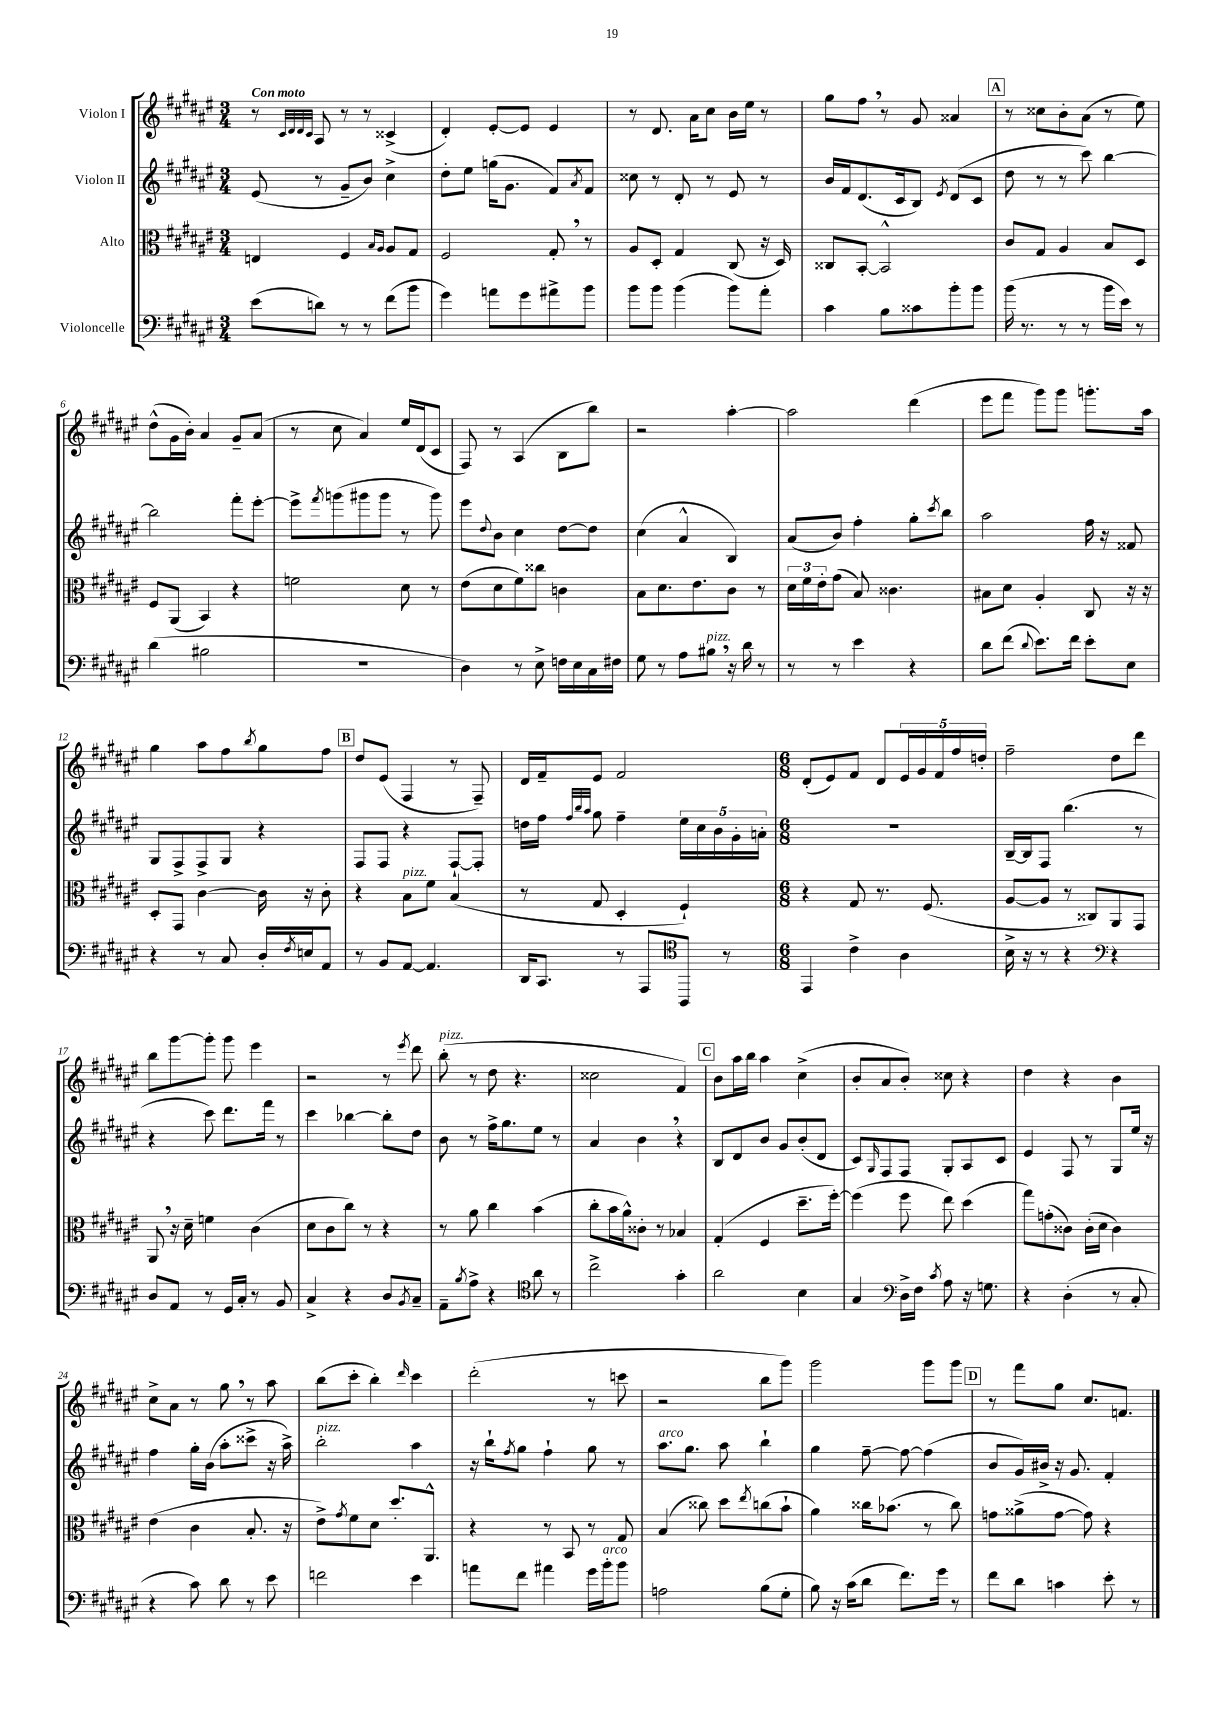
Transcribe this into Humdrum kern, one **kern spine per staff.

**kern	**kern	**kern	**kern
*staff4	*staff3	*staff2	*staff1
*clefF4	*clefC3	*clefG2	*clefG2
*k[f#c#g#d#a#e#]	*k[f#c#g#d#a#e#]	*k[f#c#g#d#a#e#]	*k[f#c#g#d#a#e#]
*M3/4	*M3/4	*M3/4	*M3/4
(8e#\L	4E/	(8e#/	8r
.	.	.	32qqc#/LLL
.	.	.	32qqd#/
.	.	.	32qqd#/
.	.	.	32qqc#/JJJ
8d\J)	.	8r	8A#/
8r	4F#/	8g#~/L	8r
8r	.	8b/J)	8r
.	16qqB/LL	.	.
.	16qqA#/JJ	.	.
(8f#\L	8A#/L	4cc#^\	(4c##^/
8b\J	8G#/J	.	.
=	=	=	=
4g#\)	2F#/	8dd#'\L	4d#'/)
.	.	8ee#\J	.
8a\L	.	(16gg\LK	[8e#'/L
.	.	8.g#\J	.
8g#\	.	.	8e#/]J
8a#^\	8G#'/	8f#/L)	4e#/
.	.	8qa#/	.
8b\J	8r	8f#/J	.
=	=	=	=
8b\L	8A#/L	8cc##\	8r
8b\J	8D#'/J	8r	8.d#/
(4b\	4G#/	8d#'/	.
.	.	.	16a#\LK
.	.	8r	8cc#\J
8b\L)	(8C#/	8e#/	16b\LL
.	.	.	16ee#\JJ
8a#'\J	16r	8r	8r
.	16D#/)	.	.
=	=	=	=
4c#\	8C##/L	16b/LL	8gg#\L
.	.	16f#/J	.
.	[8BB'/J	(8.d#/	8ff#\J
8B\L	2BB^^/]	.	8r
.	.	16c#/k	.
8c##\	.	8B/J)	8g#/
.	.	8qe#/	.
8b'\	.	(8d#/L	4a##/
8b\J	.	8c#/J	.
=	=	=	=
(16b\	8c#/L	8dd#\	8r
8.r	.	.	.
.	8G#/J	8r	8cc##\L
8r	4A#/	8r	8b'\
8r	.	8ccc#\)	(8a#\J
16b\LL	8B/L	[4bb\	8r
16e#\JJ)	.	.	.
8r	8D#/J	.	8ee#\)
=	=	=	=
(4d#\	8F#/L	2bb\]	(8dd#^^\L
.	(8AA#/J	.	16g#\L
.	.	.	16b'\JJ)
2B#\	4BB/)	.	4a#/
.	4r	8fff#'\L	8g#~/L
.	.	[8eee#'\J	(8a#/J
=	=	=	=
2.r	2f\	8eee#^\]L	8r
.	.	8qfff#/	.
.	.	(8ggg\	8cc#\
.	.	8ggg#\	4a#/)
.	.	8ggg#\J	.
.	8d#\	8r	16ee#/LL
.	.	.	(16d#/J
.	8r	8ggg#\)	8c#/J
=	=	=	=
4D#\)	(8e#\L	8eee#\L	8F#/)
.	.	8qqdd#/	.
.	8d#\	8b\J	8r
8r	8f#\)	4cc#\	(4A#/
8E#^\	8cc##\J	.	.
16F\LL	4c\	[8dd#\L	8B\L
16E#\	.	.	.
16C#\	.	8dd#\]J	8bb\J)
16F#\JJ	.	.	.
=	=	=	=
8G#\	8B\L	(4cc#\	2r
8r	8.d#\	.	.
8A#\L	.	4a#^^/	.
.	8.e#\	.	.
8B#\J	.	.	.
16r	8c#\J	4B/)	[4aa#'\
16d#\	.	.	.
8r	8r	.	.
=	=	=	=
8r	24d#\LL	(8a#/L	2aa#\]
.	24f#\	.	.
.	24e#'\J	.	.
8r	(8g#\J	8b/J)	.
4e#\	8B/)	4ff#'\	.
.	4.c##\	.	.
4r	.	8gg#'\L	(4ddd#\
.	.	8qccc#/	.
.	.	8bb\J	.
=	=	=	=
8d#\L	8B#\L	2aa#\	8eee#\L
(8f#\J	8d#\J	.	8fff#\J
8qqd#/	.	.	.
8.e#\L)	4A#'/	.	8ggg#\L)
.	.	.	8ggg#\J
16f#\Jk	.	.	.
8e#'\L	8C#/	16ff#\	8.ggg'\L
.	.	16r	.
8E#\J	16r	8f##/	.
.	16r	.	16aa#\Jk
=	=	=	=
4r	8D#'/L	8G#/L	4gg#\
.	8GG#/J	8F#^/	.
8r	[4c#\	8F#^/	8aa#\L
8C#/	.	8G#/J	8ff#\
.	.	.	8qbb/
16D#'/LL	16c#\]	4r	8gg#\
8qF#/	.	.	.
16E/J	16r	.	.
8AA#/J	8c#'\	.	8ff#\J
=	=	=	=
8r	4r	8F#/L	8dd#/L
8BB/L	.	8F#/J	(8e#/J
[8AA#/J	8B\L	4r	4F#/
4.AA#/]	8f#\J	.	.
.	(4B/	[8F#`/L	8r
.	.	8F#'/]J	8F#~/)
=	=	=	=
16DD#/LK	8r	16dd\LL	16d#/LL
8.CC#/J	.	16ff#\JJ	16f#~/J
.	.	32qqff#/LLL	.
.	.	32qqbb/	.
.	.	32qqaa#/JJJ	.
.	8G#/	8gg#\	8e#/J
8r	4D#'/	4ff#~\	2f#/
8AAA#/L	.	.	.
8AAA#/J	4F#`/)	20ee#\LL	.
.	.	20cc#\	.
.	.	20b\	.
8r	.	.	.
.	.	20g#'\	.
.	.	20a'\JJ	.
=	=	=	=
*clefC4	*	*	*
*M6/8	*M6/8	*M6/8	*M6/8
4EE#/	4r	2.r	(8d#'/L
.	.	.	8e#/)
4c#^\	8G#/	.	8f#/J
.	8.r	.	8d#/L
4A#\	.	.	20e#/L
.	.	.	20g#/
.	(8.F#/	.	.
.	.	.	20f#/
.	.	.	20ff#/
.	.	.	20dd'/JJ
=	=	=	=
16B^\	[8A#/L	[16B~/LL	2ff#~\
16r	.	16B/]J	.
8r	8A#/]J	8F#/J	.
4r	8r	(4.bb\	.
.	8C##/L)	.	.
4r	8AA#/	.	8dd#\L
.	8GG#/J	8r	8ddd#\J
=	=	=	=
*clefF4	*	*	*
8D#/L	8AA#/	4r	8bb\L
8AA#/J	16r	.	[8ggg#\
.	16d#~\	.	.
8r	4f\	8ccc#\)	8ggg#'\]J
16GG#/LL	.	8.ddd#\L	8ggg#\
16C#'/JJ	.	.	.
8r	(4c#\	.	4eee#\
.	.	16fff#\Jk	.
8BB/	.	8r	.
=	=	=	=
4C#^/	8d#\L	4ccc#\	2r
.	8c#\	.	.
4r	8cc#\J)	[4bb-\	.
.	8r	.	.
8D#/L	4r	8bb-'\]L	8r
8qBB/	.	.	8qeee#/
8C#~/J	.	8dd#\J	8ddd#\
=	=	=	=
8AA#~\L	8r	8b\	(8bb'\
8qB/	.	.	.
8A#^\J	8a#\	8r	8r
4r	4cc#\	16ff#^\LK	8dd#\
.	.	8.gg#\	.
.	.	.	4.r
*clefC4	*	*	*
8a#\	(4b\	8ee#\J	.
8r	.	8r	.
=	=	=	=
2cc#^\	8cc#'\L	4a#/	2cc##\
.	16b\L	.	.
.	16a#^^\J)	.	.
.	8c##'\J	4b\	.
.	8r	.	.
4g#'\	4B-/	4r	4f#/)
=	=	=	=
2a#\	(4G#'/	8B/L	8b\L
.	.	8d#/	16aa#\L
.	.	.	16bb\JJ
.	4F#/	8b/J	4aa#\
.	.	8g#/L	.
4B\	8.dd#~\L	(8b'/	(4cc#^\
.	.	8d#/J	.
.	[16ff#'\Jk)	.	.
=	=	=	=
4G#/	(4ff#\]	8c#/L)	8b'/L
.	.	16qqG#/	.
.	.	8F#/	8a#/
*clefF4	*	*	*
16D#^\LL	8ff#\	8F#/J	8b'/J)
16F#\JJ	.	.	.
8qc#/	.	.	.
8A#\	8ee#\)	8G#'/L	8cc##\
16r	(4dd#\	8A#/	4r
8.G\	.	.	.
.	.	8c#/J	.
=	=	=	=
4r	8gg#\L)	4e#/	4dd#\
.	(8g'\	.	.
(4D#'\	8c##\J)	8F#/	4r
.	(16c##'\LL	8r	.
.	16d#\JJ	.	.
8r	4c##\)	8G#/L	4b\
8C#'/	.	16ee#/Jk	.
.	.	16r	.
=	=	=	=
4r	(4e#\	4ff#\	8cc#^\L
.	.	.	8a#\J
8c#\)	4c#\	16gg#'\LL	8r
.	.	(16b\JJ	.
8d#\	.	8aa#'\L	8gg#\
8r	8.B'/	8ccc##^\J	8r
8e#\	.	16r	8aa#\
.	16r	16aa#^\)	.
=	=	=	=
2f\	8e#^\L)	2bb'\	(8bb\L
.	8qg#/	.	.
.	8f#\	.	8ccc#'\J
.	8d#\J	.	4bb'\)
.	8.dd#'/L	.	.
.	.	.	16qqddd#/
4e#\	.	4aa#\	4ccc#\
.	8.AA#^^/J	.	.
=	=	=	=
8a\L	4r	16r	(2ddd#'\
.	.	16bb`\LK	.
.	.	8qff#/	.
8f#\J	.	8gg#\J	.
4a#\	8r	4ff#`\	.
.	8BB/	.	.
16g#\LL	8r	8gg#\	8r
16b'\J	.	.	.
8b\J	8G#/	8r	8ccc\
=	=	=	=
2A\	(4B/	8.aa#\L	2r
.	.	8.gg#\J	.
.	8cc##\)	.	.
.	8dd#\L	8aa#\	.
.	8qee#/	.	.
(8B\L	(8cc\	4bb`\	8bb\L
8G#'\J	8b`\J	.	8ggg#\J)
=	=	=	=
8B\)	4a#\)	4gg#\	2ggg#\
16r	.	.	.
(16c#\LK	.	.	.
8d#\J	16cc##\LK	[8ff#~\	.
.	(8.b-\J	.	.
8.f#\L)	.	8ff#\_	.
.	8r	(4ff#\]	8ggg#\L
16g#\Jk	.	.	.
8r	8cc##\)	.	8ggg#\J
=	=	=	=
8f#\L	8g\L	8b/L	8r
8d#\J	(8a##^\	16g#/L)	8fff#\L
.	.	16b#^/JJ	.
4c\	[8g\J	16r	8gg#\J
.	.	8.g#/	.
.	8g\])	.	8.cc#/L
8e#'\	4r	4f#'/	.
.	.	.	8.f/J
8r	.	.	.
==	==	==	==
*-	*-	*-	*-
